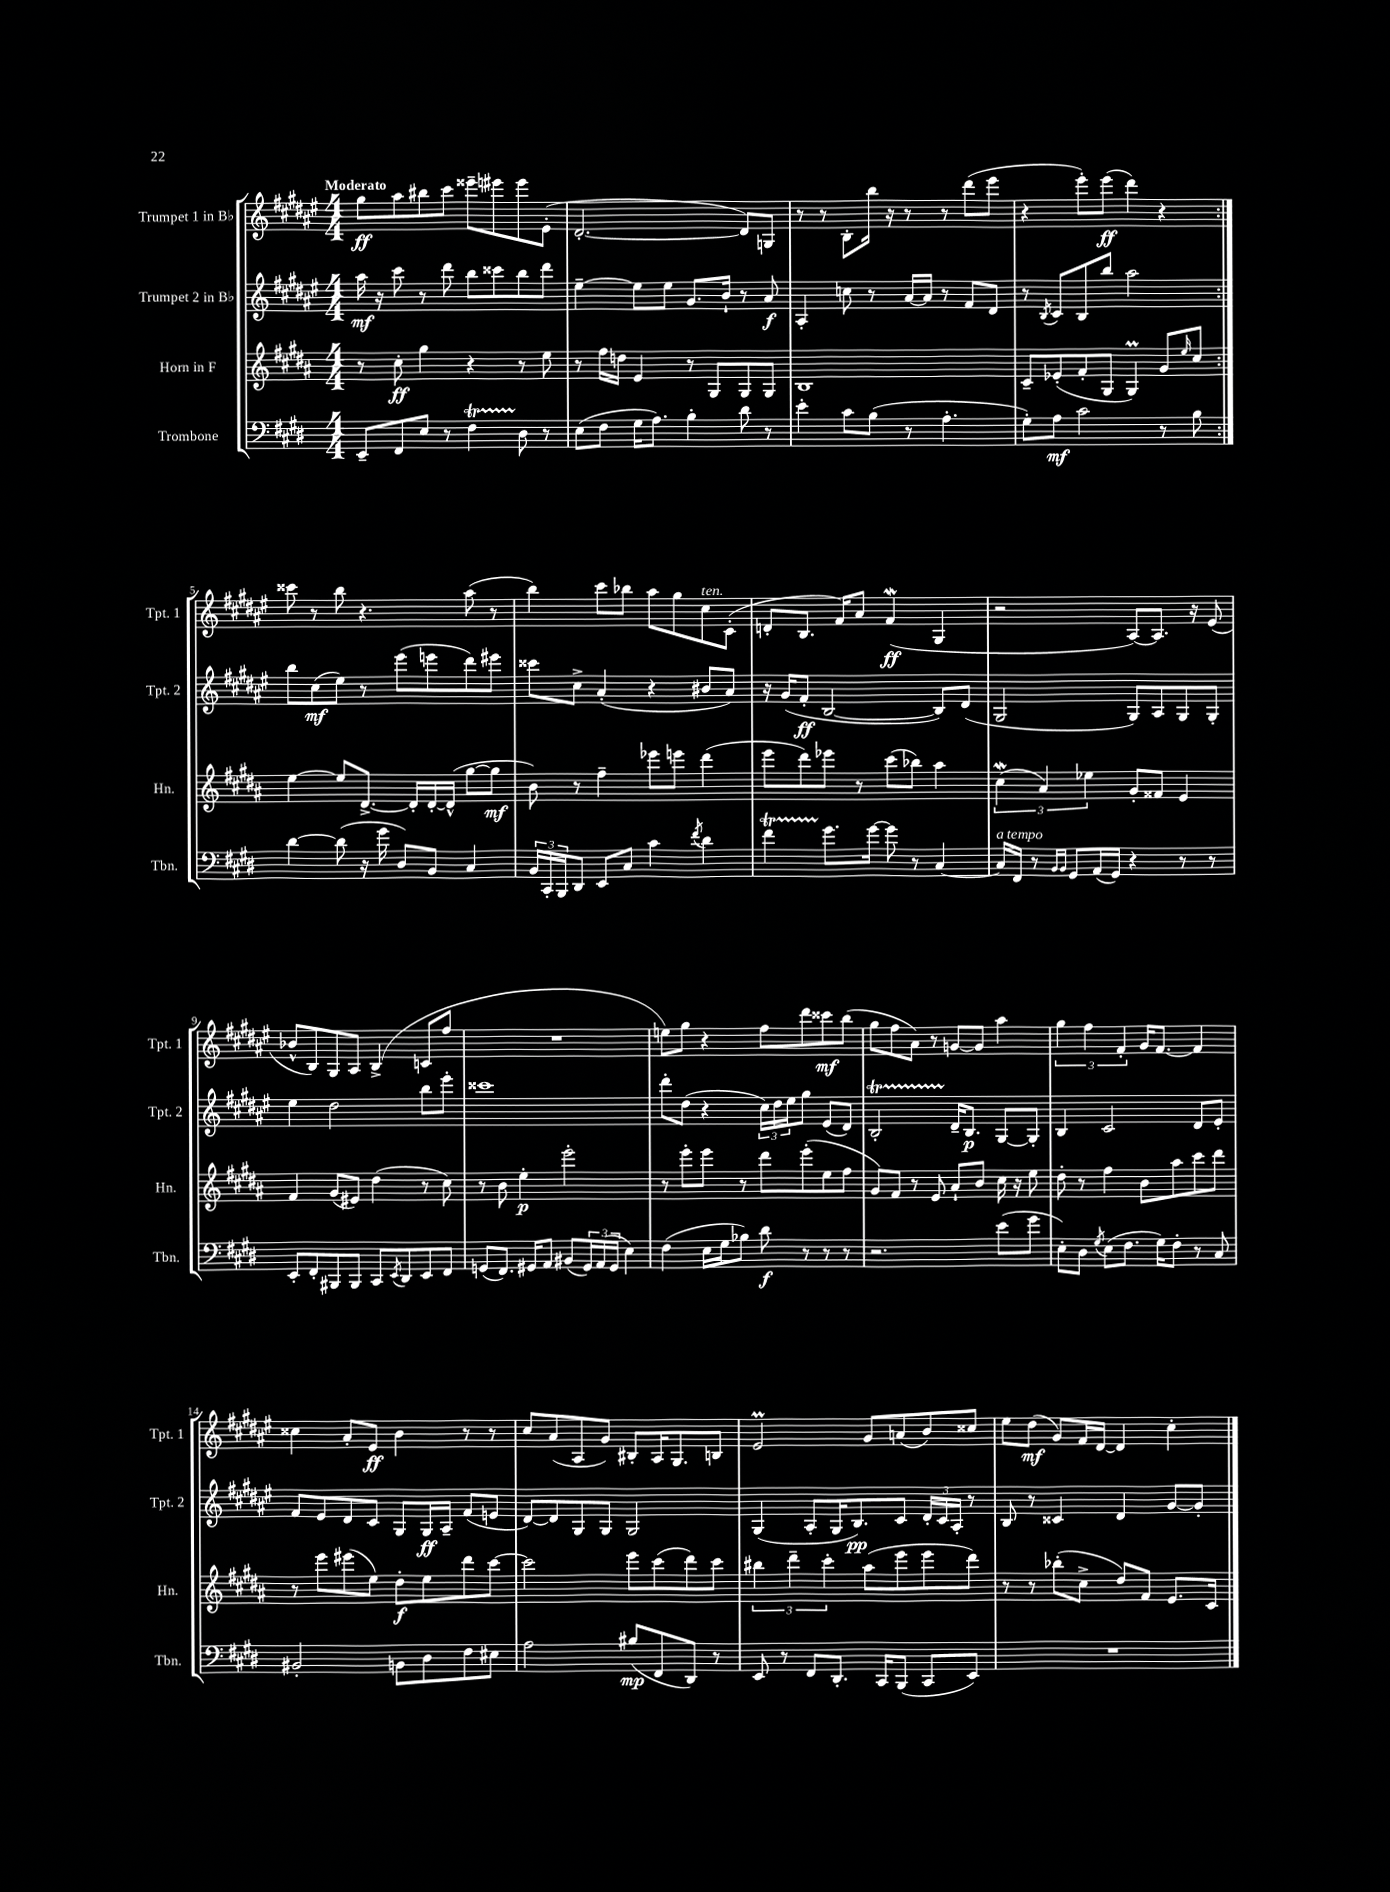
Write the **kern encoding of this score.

**kern	**dynam	**kern	**dynam	**kern	**dynam	**kern	**dynam
*part4	*part4	*part3	*part3	*part2	*part2	*part1	*part1
*staff4	*staff4	*staff3	*staff3	*staff2	*staff2	*staff1	*staff1
*I"Trombone	*	*I"Horn in F	*	*I"Trumpet 2 in B♭	*	*I"Trumpet 1 in B♭	*
*I'Tbn.	*	*I'Hn.	*	*I'Tpt. 2	*	*I'Tpt. 1	*
*clefF4	*	*clefG2	*	*clefG2	*	*clefG2	*
*k[f#c#g#d#]	*	*k[f#c#g#d#a#]	*	*k[f#c#g#d#a#e#]	*	*k[f#c#g#d#a#e#]	*
*M4/4	*	*M4/4	*	*M4/4	*	*M4/4	*
=1	=1	=1	=1	=1	=1	=1	=1
!	!	!	!	!	!	!LO:TX:a:B:t=Moderato	!
8EE~/L	.	8r	.	16aa#\	mf	8gg#\L	ff
.	.	.	.	16r	.	.	.
8FF#/	.	8cc#'\	ff	8ccc#\	.	8aa#\	.
8E/J	.	4gg#\	.	8r	.	8bb#X\	.
8r	.	.	.	8ddd#\	.	8ccc#\J	.
4F#T\	.	4r	.	8bb\L	.	8eee##X~\L	.
.	.	.	.	8ccc##X\	.	8eee#X\	.
8D#\	.	8r	.	8bb\	.	8eee#\	.
8r	.	8ee\	.	8ddd#\J	.	(8e#'\J	.
=2	=2	=2	=2	=2	=2	=2	=2
(8E\L	.	8r	.	[4ee#~\	.	[2.d#'/	.
8F#\J	.	16ff#\LL	.	.	.	.	.
.	.	16ddn\JJ	.	.	.	.	.
16G#\KL	.	4e/	.	8ee#\L]	.	.	.
8.A\J)	.	.	.	.	.	.	.
.	.	.	.	8ee#\J	.	.	.
4B'\	.	8r	.	8.g#/L	.	.	.
.	.	8G#/L	.	.	.	.	.
.	.	.	.	16b`/Jk	.	.	.
8d#\	.	8G#/	.	8r	.	8d#/L])	.
8r	.	8G#/J	.	8a#/	f	8Gn/J	.
=3	=3	=3	=3	=3	=3	=3	=3
4e'\	.	1B	.	4A#'/	.	8r	.
.	.	.	.	.	.	8r	.
8c#\L	.	.	.	8ccn\	.	8B'\L	.
(8B\J	.	.	.	8r	.	16bb\Jk	.
.	.	.	.	.	.	16r	.
8r	.	.	.	[16a#/LL	.	8r	.
.	.	.	.	16a#/JJ]	.	.	.
4.A'\	.	.	.	8r	.	8r	.
.	.	.	.	8f#/L	.	(8ddd#\L	.
.	.	.	.	8d#/J	.	8eee#\J	.
=4	=4	=4	=4	=4	=4	=4	=4
8G#'\L)	.	8c#~/L	.	8r	.	4r	.
.	.	.	.	8qB/	.	.	.
8A\J	mf	(8e-X'/	.	8c#/L	.	.	.
2c#\	.	8f#'/	.	8B/	.	8eee#'\L)	.
.	.	8G#/J	.	8bb/J	.	(8eee#\J	ff
.	.	4G#M/)	.	2aa#\	.	4ddd#\)	.
8r	.	8g#/L	.	.	.	4r	.
.	.	16qqee/	.	.	.	.	.
8B\	.	8cc#/J	.	.	.	.	.
!!LO:LB:g=z
=5:|!	=5:|!	=5:|!	=5:|!	=5:|!	=5:|!	=5:|!	=5:|!
[4d#\	.	[4ee\	.	8bb\L	.	8ccc##X\	.
.	.	.	.	(8cc#\	mf	8r	.
(8d#\]	.	8ee/L]	.	8ee#\J)	.	8bb\	.
16r	.	[8.d#^/J	.	8r	.	4.r	.
16g#\	.	.	.	.	.	.	.
8D#/L)	.	.	.	(8eee#\L	.	.	.
.	.	16d#'/LL]	.	.	.	.	.
8BB/J	.	[16d#'/	.	8eeen\	.	.	.
.	.	(16d#^^/JJ]	.	.	.	.	.
4C#/	.	[8gg#\L	.	8ddd#\)	.	(8aa#\	.
.	.	8gg#\J]	mf	8eee#X\J	.	8r	.
=6	=6	=6	=6	=6	=6	=6	=6
24BB/LL	.	8b\)	.	8ccc##X\L	.	4bb\)	.
24CC#'/	.	.	.	.	.	.	.
24BBB/J	.	.	.	.	.	.	.
8DD#/J	.	8r	.	8cc#^\J	.	.	.
8EE/L	.	4ff#~\	.	(4a#'/	.	8ccc#\L	.
8C#/J	.	.	.	.	.	8bb-X\J	.
4c#\	.	8eee-X\L	.	4r	.	8aa#\L	.
.	.	8eeen\J	.	.	.	8gg#\	.
8qf#/	.	.	.	.	.	.	.
!	!	!	!	!	!	!LO:TX:a:i:t=ten.	!
4d#\	.	(4ddd#\	.	8b#X/L	.	8cc#\	.
.	.	.	.	8a#/J)	.	(8c#'\J	.
=7	=7	=7	=7	=7	=7	=7	=7
4f#T\	.	8eee\L	.	16r	.	8dn'/L	.
.	.	.	.	(16g#/KL	.	.	.
.	.	8ddd#\)	.	8f#'/J	ff	8.B/J	.
8.g#\L	.	8eee-X\J	.	[2B/	.	.	.
.	.	.	.	.	.	16f#/KL)	.
.	.	8r	.	.	.	8a#/J	.
[16g#\Jk	.	.	.	.	.	.	.
8g#\]	.	(8ccc#\L	.	.	.	(4f#w/	ff
8r	.	8bb-X\J)	.	.	.	.	.
[4C#/	.	4aa#\	.	8B/L])	.	4G#/	.
.	.	.	.	(8d#/J	.	.	.
=8	=8	=8	=8	=8	=8	=8	=8
!LO:TX:a:i:t=a tempo	!	!	!	!	!	!	!
16C#/LL]	.	(6cc#W\	.	2G#/	.	2r	.
16FF#/JJ	.	.	.	.	.	.	.
8r	.	.	.	.	.	.	.
.	.	6a#/)	.	.	.	.	.
16qqBB/LL	.	.	.	.	.	.	.
16qqBB/JJ	.	.	.	.	.	.	.
8GG#/L	.	.	.	.	.	.	.
.	.	6ee-X\	.	.	.	.	.
(16AA/L	.	.	.	.	.	.	.
16GG#/JJ)	.	.	.	.	.	.	.
4r	.	8g#'/L	.	8G#/L)	.	[8A#/L)	.
.	.	8f##X/J	.	8A#/	.	8.A#/J]	.
8r	.	4e/	.	8G#/	.	.	.
.	.	.	.	.	.	16r	.
8r	.	.	.	8G#'/J	.	(8e#/	.
!!LO:LB:g=z
=9	=9	=9	=9	=9	=9	=9	=9
8EE'/L	.	4f#/	.	4ee#\	.	8b-X^^/L	.
8FF#'/	.	.	.	.	.	8B/)	.
8BBB#X/	.	(8g#/L	.	2dd#\	.	8G#/	.
8BBB#/J	.	8e#X/J)	.	.	.	8A#/J	.
8CC#/L	.	(4dd#\	.	.	.	(4B^/	.
8qEE/	.	.	.	.	.	.	.
8DD#/	.	.	.	.	.	.	.
8EE/	.	8r	.	8bb\L	.	8cn/L	.
8FF#/J	.	8cc#\)	.	8eee#'\J	.	8ff#/J	.
=10	=10	=10	=10	=10	=10	=10	=10
(8GGn/L	.	8r	.	1ccc##X	.	1r	.
8.FF#/J)	.	8b\	.	.	.	.	.
.	.	4ee'\	p	.	.	.	.
16GG#X/KL	.	.	.	.	.	.	.
8AA/J	.	.	.	.	.	.	.
(8BB#X/L	.	2eee'\	.	.	.	.	.
24GG#/L)	.	.	.	.	.	.	.
(24AA/	.	.	.	.	.	.	.
24GG#/JJ	.	.	.	.	.	.	.
4E\)	.	.	.	.	.	.	.
=11	=11	=11	=11	=11	=11	=11	=11
(4F#\	.	8r	.	8ddd#'\L	.	8een\L)	.
.	.	8eee'\L	.	(8dd#\J	.	8gg#\J	.
16E\LL	.	8eee\J	.	4r	.	4r	.
16G#\J	.	.	.	.	.	.	.
8B-X\J)	.	8r	.	.	.	.	.
8d#\	f	8ddd#\L	.	24cc#\LL)	.	8ff#\L	.
.	.	.	.	24dd#\	.	.	.
.	.	.	.	24ee#\J	.	.	.
8r	.	(8eee'\	.	8gg#\J	.	8ddd#\	.
8r	.	8ee\	.	(8e#/L	.	8ccc##X\	mf
8r	.	8ff#\J	.	8d#/J)	.	(8bb\J	.
=12	=12	=12	=12	=12	=12	=12	=12
2.r	.	8g#/L)	.	2BT'/	.	8gg#\L	.
.	.	8f#/J	.	.	.	8ff#\	.
.	.	8r	.	.	.	8a#\J)	.
.	.	8e/	.	.	.	8r	.
.	.	8a#`/L	.	16d#~/KL	.	[8gn/L	.
.	.	.	.	8.B/J	p	.	.
.	.	8b/J	.	.	.	8g/J]	.
(8e\L	.	16cc#\	.	[8G#/L	.	4aa#\	.
.	.	16r	.	.	.	.	.
8g#\J	.	8ee\	.	8G#'/J]	.	.	.
=13	=13	=13	=13	=13	=13	=13	=13
8E'\L)	.	8dd#'\	.	4B/	.	6gg#\	.
8D#\J	.	8r	.	.	.	.	.
.	.	.	.	.	.	6ff#\	.
8qG#/	.	.	.	.	.	.	.
(8E\L	.	4ff#\	.	2c#/	.	.	.
.	.	.	.	.	.	6f#'/	.
8.F#\J	.	.	.	.	.	.	.
.	.	8b\L	.	.	.	16g#/KL	.
16G#\KL)	.	.	.	.	.	[8.f#/J	.
8F#'\J	.	8aa#\	.	.	.	.	.
8r	.	8ccc#\	.	8d#/L	.	4f#/]	.
8C#/	.	8ddd#\J	.	8e#'/J	.	.	.
!!LO:LB:g=z
=14	=14	=14	=14	=14	=14	=14	=14
2BB#X'/	.	8r	.	8f#/L	.	4cc##X\	.
.	.	8eee\L	.	8e#/	.	.	.
.	.	(8eee#X\	.	8d#/	.	8a#'/L	.
.	.	8ee\J)	.	8c#/J	.	8e#/J	ff
8BBn\L	.	8dd#'\L	f	8G#/L	.	4b\	.
8D#\	.	8ee\	.	16G#/L	ff	.	.
.	.	.	.	16A#~/JJ	.	.	.
8F#\	.	8ddd#\	.	(8f#/L	.	8r	.
8E#X\J	.	[8ccc#\J	.	8en/J	.	8r	.
=15	=15	=15	=15	=15	=15	=15	=15
2A\	.	2ccc#\]	.	[8d#/L)	.	8cc#/L	.
.	.	.	.	8d#/]	.	(8a#/	.
.	.	.	.	8G#/	.	8A#/	.
.	.	.	.	8G#/J	.	8g#/J)	.
(8B#X/L	mp	8eee\L	.	2G#/	.	8B#X'/L	.
8FF#/	.	(8ccc#\	.	.	.	16A#/K	.
.	.	.	.	.	.	8.G#/	.
8DD#/J)	.	8ddd#\)	.	.	.	.	.
8r	.	8ccc#\J	.	.	.	8Bn/J	.
=16	=16	=16	=16	=16	=16	=16	=16
8EE/	.	6bb#X\	.	(4G#/	.	2e#m/	.
8r	.	.	.	.	.	.	.
.	.	6ddd#~\	.	.	.	.	.
8FF#/L	.	.	.	8A#'/L	.	.	.
.	.	6ccc#'\	.	.	.	.	.
8.DD#'/J	.	.	.	16G#/K	.	.	.
.	.	.	.	8.B/)	pp	.	.
.	.	(8aa#\L	.	.	.	8g#/L	.
16CC#/KL	.	.	.	.	.	.	.
(8BBB/J	.	8eee\	.	8c#/J	.	(8an/	.
8CC#/L	.	8eee\	.	24d#'/LL	.	8b/)	.
.	.	.	.	24c#/	.	.	.
.	.	.	.	24A#'/JJ	.	.	.
8EE/J)	.	8ddd#\J)	.	8r	.	8cc##X/J	.
=17	=17	=17	=17	=17	=17	=17	=17
1r	.	8r	.	8B/	.	8ee#\L	.
.	.	8r	.	8r	.	(8dd#\J	mf
.	.	(8bb-X'\L	.	4c##X/	.	8g#/L)	.
.	.	8cc#^\J	.	.	.	16f#/L	.
.	.	.	.	.	.	[16d#/JJ	.
.	.	8dd#/L)	.	4d#/	.	4d#/]	.
.	.	8f#/J	.	.	.	.	.
.	.	8.e/L	.	[8g#/L	.	4cc#'\	.
.	.	.	.	8g#'/J]	.	.	.
.	.	16c#/Jk	.	.	.	.	.
==	==	==	==	==	==	==	==
*-	*-	*-	*-	*-	*-	*-	*-
